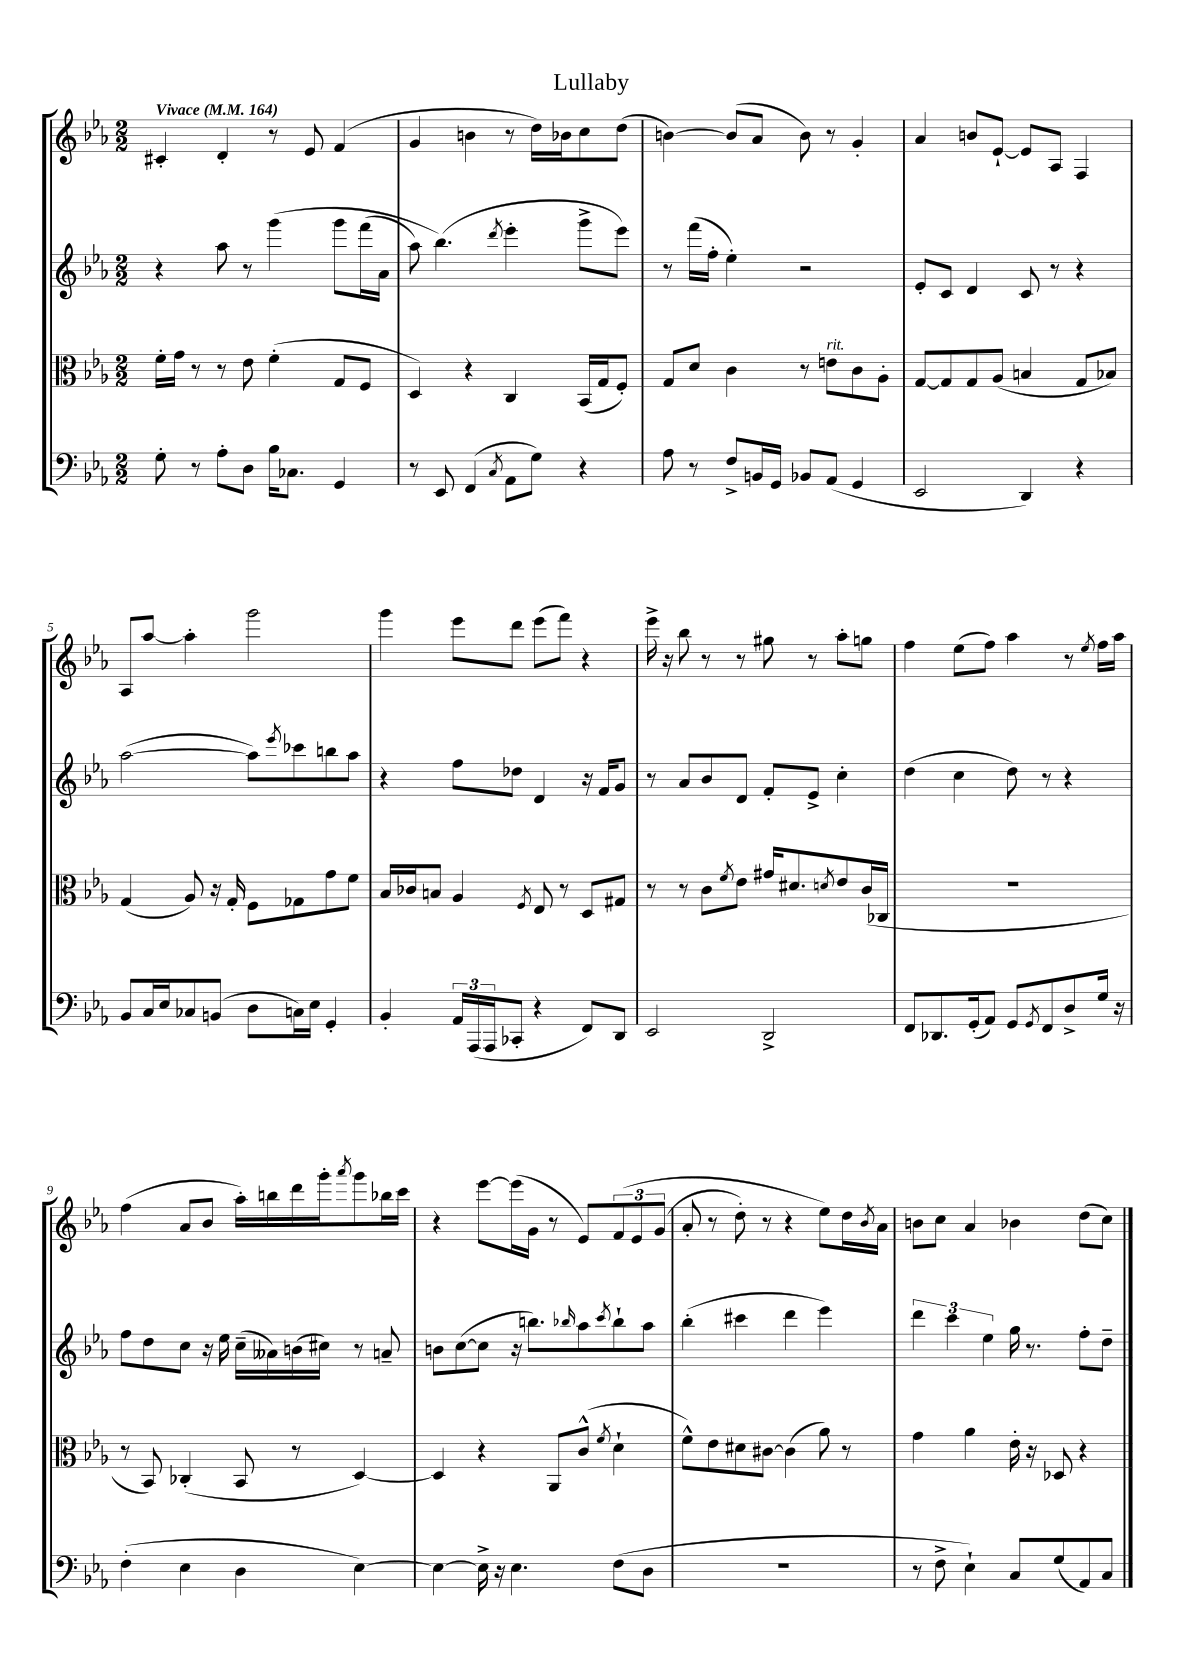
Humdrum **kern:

**kern	**kern	**kern	**kern
*part4	*part3	*part2	*part1
*staff4	*staff3	*staff2	*staff1
*clefF4	*clefC3	*clefG2	*clefG2
*k[b-e-a-]	*k[b-e-a-]	*k[b-e-a-]	*k[b-e-a-]
*M2/2	*M2/2	*M2/2	*M2/2
*MM164	*MM164	*MM164	*MM164
=1	=1	=1	=1
!	!	!	!LO:TX:a:B:t=Vivace
8G'\	16f'\LL	4r	4c#X'/
.	16g\JJ	.	.
8r	8r	.	.
8A-'\L	8r	8aa-\	4d'/
8D\J	8e-\	8r	.
16B-\KL	(4f'\	(4ggg\	8r
8.C-X\J	.	.	.
.	.	.	8e-/
4GG/	8G/L	8ggg\L	(4f/
.	8F/J	(16fff\L	.
.	.	16a-\JJ	.
=2	=2	=2	=2
8r	4D/)	8aa-\)	4g/
8EE-/	.	(4.bb-\)	.
(4FF/	4r	.	4bn\
8qC/	.	8qddd/	.
8AA-\L	4C/	4eee-'\	8r
8G\J)	.	.	16dd\LL)
.	.	.	16b-X\J
4r	(16BB-/LL	8ggg^\L	8cc\
.	16G/J	.	.
.	8F'/J)	8eee-\J)	(8dd\J
=3	=3	=3	=3
8A-\	8G/L	8r	[4bn\)
8r	8d/J	(16fff\LL	.
.	.	16ff'\JJ	.
8F^/L	4c\	4ee-'\)	(8b/L]
16BBn/L	.	.	8a-/J
16GG/JJ	.	.	.
8BB-X/L	8r	2r	8b\)
!	!LO:TX:a:i:t=rit.	!	!
(8AA-/J	8en\L	.	8r
4GG/	8c\	.	4g'/
.	8A-'\J	.	.
=4	=4	=4	=4
2EE-/	[8G/L	8e-'/L	4a-/
.	8G/]	8c/J	.
.	8G/	4d/	8bn/L
.	(8A-/J	.	[8e-`/J
4DD/)	4Bn/	8c/	8e-/L]
.	.	8r	8A-/J
4r	8G/L	4r	4F/
.	8B-X/J)	.	.
!!LO:LB:g=z
=5	=5	=5	=5
8BB-/L	(4G/	([2aa-\	8A-/L
16C/L	.	.	[8aa-/J
16E-/J	.	.	.
8C-X/	8A-/)	.	4aa-'\]
(8BBn/J	16r	.	.
.	16G'/	.	.
8D\L	8F\L	8aa-\L])	2ggg\
.	.	8qeee-/	.
16Cn\L)	8G-X\	8ccc-X\	.
16E-\JJ	.	.	.
4GG'/	8g\	8bbn\	.
.	8f\J	8aa-\J	.
=6	=6	=6	=6
4BB-'/	16B-/LL	4r	4ggg\
.	16c-X/J	.	.
.	8Bn/J	.	.
24AA-/LL	4A-/	8ff\L	8eee-\L
(24AAA-/	.	.	.
24AAA-/J	.	.	.
8CC-X'/J	.	8dd-X\J	8ddd\J
.	8qF/	.	.
4r	8E-/	4d/	(8eee-\L
.	8r	.	8fff\J)
8FF/L)	8D/L	16r	4r
.	.	16f/KL	.
8DD/J	8G#X/J	8g/J	.
=7	=7	=7	=7
2EE-/	8r	8r	16eee-^\
.	.	.	16r
.	8r	8a-/L	8bb-\
.	8c\L	8b-/	8r
.	8qf/	.	.
.	8e-\J	8d/J	8r
2DD^/	16g#X/KL	8f'/L	8gg#X\
.	8.d#X/	.	.
.	.	8e-^/J	8r
.	8qdn/	.	.
.	8e-/	4cc'\	8aa-'\L
.	(16c/L	.	8ggn\J
.	16C-X/JJ	.	.
=8	=8	=8	=8
8FF/L	1r	(4dd\	4ff\
8.DD-X/	.	.	.
.	.	4cc\	(8ee-\L
(16GG'/k	.	.	.
8AA-/J)	.	.	8ff\J)
8GG/L	.	8dd\)	4aa-\
8qGG/	.	.	.
8FF/	.	8r	.
8D^/	.	4r	8r
.	.	.	8qee-/
16G/Jk	.	.	16ff\LL
16r	.	.	16aa-\JJ
!!LO:LB:g=z
=9	=9	=9	=9
(4F'\	8r	8ff\L	(4ff\
.	8BB-/)	8dd\	.
4E-\	(4C-X'/	8cc\J	8a-/L
.	.	16r	8b-/J
.	.	16ee-\	.
4D\	8BB-/	(16cc~\LL	16aa-'\LL)
.	.	16a--X\)	16bbn\
.	8r	(16bn\	16ddd\
.	.	16cc#X\JJ)	16ggg'\J
.	.	.	8qaaa-/
[4E-\)	[4D/)	8r	8ggg\
.	.	8an~/	16bb-X\L
.	.	.	16ccc\JJ
=10	=10	=10	=10
4E-\_	4D/]	8bn\L	4r
.	.	([8cc\	.
16E-^\]	4r	8cc\J]	[8eee-\L
16r	.	.	.
4.E-\	.	16r	(16eee-\L]
.	.	8.bbn\L)	16g\JJ
.	8AA-/L	.	8r
.	.	16qqbb-X/	.
.	(8c^^/J	8aa-\	8e-/L)
.	8qf/	8qccc/	.
(8F\L	4d`\	8bb-`\	(12f/
.	.	.	12e-/
8D\J	.	8aa-\J	.
.	.	.	(12g/J
=11	=11	=11	=11
1r	8f^^\L)	(4bb-'\	8a-'/
.	8e-\	.	8r
.	8d#X\	4ccc#X\	8dd'\)
.	[8c#X\J	.	8r
.	(4c#\]	4ddd\	4r
.	8a-\)	4eee-\)	8ee-\L)
.	8r	.	16dd\L
.	.	.	8qb-/
.	.	.	16a-\JJ
=12	=12	=12	=12
8r	4g\	6ddd\	8bn\L
8F^\	.	.	8cc\J
.	.	6ccc\	.
4E-`\)	4a-\	.	4a-/
.	.	6ee-\	.
8C/L	16e-'\	16gg\	4b-X\
.	16r	8.r	.
(8G/	8D-X/	.	.
8AA-/)	4r	8ff'\L	(8dd\L
8C/J	.	8dd~\J	8cc\J)
==	==	==	==
*-	*-	*-	*-
